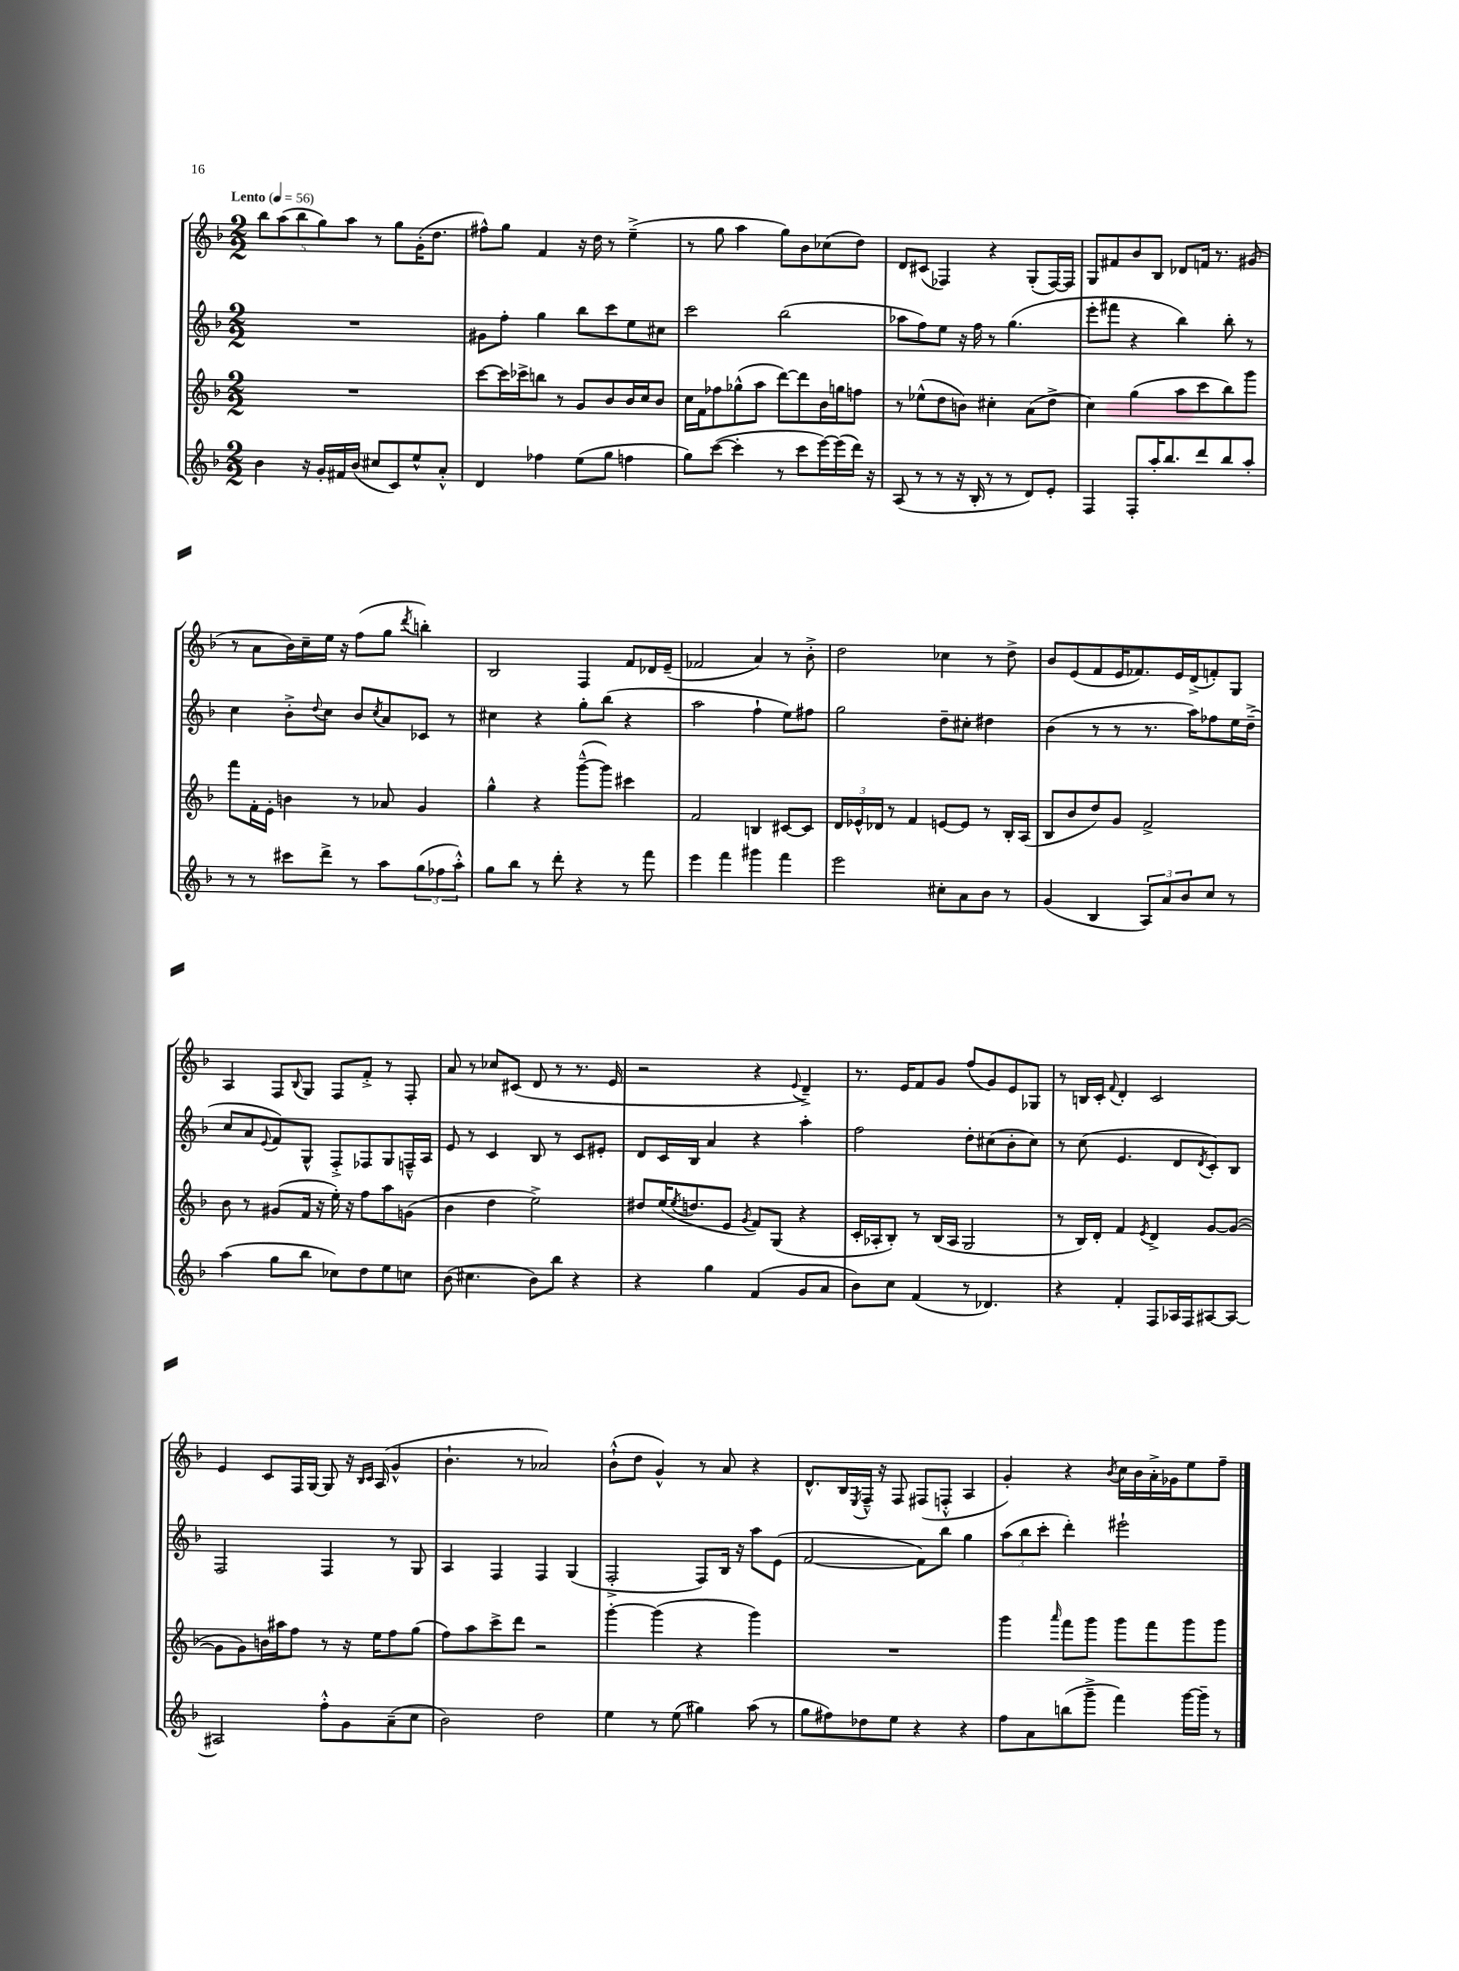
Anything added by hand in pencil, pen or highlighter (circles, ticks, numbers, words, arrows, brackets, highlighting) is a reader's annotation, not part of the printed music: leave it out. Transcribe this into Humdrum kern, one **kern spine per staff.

**kern	**kern	**kern	**kern
*part4	*part3	*part2	*part1
*staff4	*staff3	*staff2	*staff1
*clefG2	*clefG2	*clefG2	*clefG2
*k[b-]	*k[b-]	*k[b-]	*k[b-]
*M2/2	*M2/2	*M2/2	*M2/2
*MM56	*MM56	*MM56	*MM56
=1	=1	=1	=1
!	!	!	!LO:TX:a:B:t=Lento
4b-\	1r	1r	10bb-\L
.	.	.	(10aa\
.	.	.	10bb-\
16r	.	.	.
.	.	.	10gg\)
16g'/LL	.	.	.
16f#X/	.	.	.
.	.	.	10aa\J
(16b-/JJ	.	.	.
8cc#X/L	.	.	8r
8c/)	.	.	8gg\L
8ee^^/	.	.	(16g'\K
.	.	.	8.dd\J
8a'^^/J	.	.	.
=2	=2	=2	=2
4d/	[8ccc\L	8g#X\L	8ff#X^^\L)
.	16ccc\L]	8ff'\J	8gg\J
.	16ccc-X^\J	.	.
4ff-X\	8bbn\J	4gg\	4f/
.	8r	.	.
(8ee\L	8g/L	8bb-\L	16r
.	.	.	16dd\
8gg\J	8b-/	8ccc\	8r
4ffn\	16b-/L	8ee\	(4ee~^\
.	16cc/J	.	.
.	8b-/J	8cc#X\J	.
=3	=3	=3	=3
8gg\L)	16cc\LL	2ccc\	8r
.	16f\J	.	.
([8ccc\J	8ff-X\	.	8gg\
4ccc'\]	(8gg-X^^\	.	4aa\
.	8aa\J	.	.
8r	[8ddd\L)	(2bb-\	8gg\L)
8ccc\L	8ddd\]	.	8b-\
[16eee\L)	16b-\L	.	(8cc-X\
(16eee\]	16ggn\J	.	.
16ddd\JJ)	8ffn\J	.	8dd\J)
16r	.	.	.
=4	=4	=4	=4
(8A/	8r	8aa-X\L	8d/L
8r	(8ee-X^^\L	8ff\)	(8c#X/J
8r	8dd\	8ee\J	4F-X/)
16r	8bn\J)	16r	.
16B-'/	.	16ff\	.
8r	4cc#X'\	8r	4r
8r	.	(4.gg\	.
8d/L)	(8a\L	.	(8G'/L
8e'/J	8dd^\J	.	[16F-/L)
.	.	.	16F-/JJ]
=5	=5	=5	=5
4F/	4cc\)	8eee'\L	8G/L
.	.	8fff#X\J	8f#X/
8F'/L	(4gg\	4r	8b-/
16aa'/K	.	.	8B-/J
8.bb-/	.	.	.
.	8aa\L	4bb-\)	8d-X/L
8ddd/	8ccc\	.	16fn/Jk
.	.	.	8.r
8bb-/	8bb-\)	8bb-'\	.
8aa'/J	8ggg\J	8r	(8g#X/
!!LO:LB:g=z
=6	=6	=6	=6
8r	8fff\L	4cc\	8r
8r	16f'\L	.	8a\L
.	16e'\JJ	.	.
8ccc#X\L	4bn\	8b-'^\L	16b-\L)
.	.	.	16cc~\
.	.	8qqdd/	.
8ddd^\J	.	8cc\J	16ee\JJ
.	.	.	16r
8r	8r	8b-/L	(8ff\L
.	.	8qcc/	.
8aa\L	8a-X/	8a/	8gg\J
.	.	.	8qddd/
(12gg\	4g/	8c-X/J	4bbn'\)
12ff-X\	.	.	.
.	.	8r	.
12aa'^^\J)	.	.	.
=7	=7	=7	=7
8gg\L	4gg^^\	4cc#X\	2B-/
8bb-\J	.	.	.
8r	4r	4r	.
8ddd'\	.	.	.
4r	([8ggg~^^\L	8gg'\L	4F/
.	8ggg\J])	(8bb-\J	.
8r	4ccc#X\	4r	8f/L
8fff\	.	.	16d-X/L
.	.	.	(16e~/JJ
=8	=8	=8	=8
4eee\	2f/	2aa\	2f-X/
4fff\	.	.	.
4ggg#X\	4Bn/	4ff`\	4a/)
4fff\	[8c#X/L	8ee\L)	8r
.	8c#/J]	8ff#X\J	8b-'^\
=9	=9	=9	=9
2eee\	24d/LL	2gg\	2dd\
.	24e-X^^/	.	.
.	24d-X/JJ	.	.
.	8r	.	.
.	4f/	.	.
8cc#X'\L	[8en/L	8dd~\L	4cc-X\
8a\	8e/J]	8cc#X'\J	.
8b-\J	8r	4dd#X\	8r
8r	16B-'/LL	.	8dd^\
.	(16A/JJ	.	.
=10	=10	=10	=10
(4g/	8B-/L	(4b-\	8b-/L
.	8b-/	.	(8e/
4B-/	8dd/)	8r	8f/
.	8g/J	8r	16e/K
.	.	.	8.f-X/)
12A/L)	2f^/	8.r	.
12a/	.	.	.
.	.	.	16e/L
12b-/	.	.	.
.	.	16aa\KL)	(16d^/J
8cc/J	.	8ff-X\	8fn'/)
8r	.	16ee\L	8G/J
.	.	(16dd~^\JJ	.
!!LO:LB:g=z
=11	=11	=11	=11
(4aa\	8b-\	8cc/L	4A/
.	8r	8a/	.
.	.	8qqe/	.
8gg\L	(8g#X/L	8f/)	8F/L
.	.	.	8qqB-/
8bb-\J	16f/Jk	8G^^/J	8G/J
.	16r	.	.
8cc-X\L)	16ee'\)	8F'^/L	8F/L
.	16r	.	.
8dd\	8ff\L	8F-X/	8f'^/J
8ee\	8aa\	8G/	8r
8ccn\J	(8gn\J	16Fn~^^/L	8F'/
.	.	16A/JJ	.
=12	=12	=12	=12
(8b-\	4b-\	8e/	8a/
4.cc#X\	.	8r	8r
.	4dd\	4c/	8cc-X/L
.	.	.	(8c#X/J
8b-\L)	2ee^\)	8B-/	8d/
8bb-\J	.	8r	8r
4r	.	8c/L	8.r
.	.	8e#X'/J	.
.	.	.	16e/
=13	=13	=13	=13
4r	8dd#X/L	8d/L	2r
.	(16ee/K	16c/L	.
.	8qee/	.	.
.	8.ddn/	16B-/JJ	.
4gg\	.	4a/	.
.	8e/J	.	.
.	8qg/	.	.
(4f/	8f/L)	4r	4r
.	(8G/J	.	.
.	.	.	8qqe/
8g/L	4r	4aa'\	4d~^/)
8a/J	.	.	.
=14	=14	=14	=14
8b-\L)	16c'/LL	2ff\	8.r
.	16A-X'/J	.	.
8cc\J	8B-'/J)	.	.
.	.	.	16e/KL
(4f/	8r	.	8f/
.	(16B-/LL	.	8g/J
.	16A-/JJ	.	.
8r	2G/	8dd'\L	(8ff/L
4.d-X/)	.	(8cc#X\	8g/)
.	.	8b-'\	8e/
.	.	8cc#\J)	8G-X/J
=15	=15	=15	=15
4r	8r	8r	8r
.	16B-/LL)	(8cc\	16Bn/LL
.	16d'/JJ	.	16c'/JJ
.	.	.	8qqf/
4f'/	4f/	4.e/	4d'/
.	8qe/	.	.
8F/L	4d^/	.	2c/
16A-X/L	.	8d/L	.
16F/J	.	.	.
.	.	8qd/	.
[8A#X/	[8g/L	8c'/)	.
8A#/J_	(8g/J_	8B-/J	.
!!LO:LB:g=z
=16	=16	=16	=16
2A#X/]	8g\L]	2F/	4e/
.	8g\)	.	.
.	16bn\L	.	8c/L
.	16aa#X\J	.	.
.	8ff\J	.	16F/L
.	.	.	[16G/JJ
8ff'^^\L	8r	4F/	8G/]
8g\	16r	.	16r
.	.	.	16qqB-/LL
.	.	.	16qqc/JJ
.	16ee\KL	.	(16A/
(8a~\	8ff\	8r	4g^^/
8cc\J	(8gg\J	8G/	.
=17	=17	=17	=17
2b-\)	8ff\L)	4A/	4.b-`\
.	8aa\	.	.
.	8ccc^\	4F/	.
.	8ddd\J	.	8r
2dd\	2r	4F/	2a-X/)
.	.	(4G/	.
=18	=18	=18	=18
4ee\	[4ggg'\	2F'^/	(8b-`^^\L
.	.	.	8dd\J
8r	(4ggg\]	.	4g^^/)
(8ee\	.	.	.
4gg#X\)	4r	8F/L)	8r
.	.	16B-/Jk	8a/
.	.	16r	.
(8aa\	4ggg\)	8aa\L	4r
8r	.	(8e\J	.
=19	=19	=19	=19
8gg\L	1r	[2f/	8.d^^/L
8ff#X\)	.	.	.
.	.	.	16B-/L
.	.	.	8qE/
8dd-X\	.	.	16F~^^/JJ
.	.	.	16r
8ee\J	.	.	8F/
4r	.	8f\L])	(8F#X/L
.	.	8bb-\J	8Fn'^^/J
4r	.	4gg\	4A/
=20	=20	=20	=20
8ff\L	4ggg\	(12aa\L	4g'/)
.	.	12bb-\	.
8a\	.	.	.
.	.	12ccc'\J	.
.	16qqaaa/	.	.
(8bbn\	8fff\L	4ddd'\)	4r
8ggg~^\J	8ggg\J	.	.
.	.	.	8qb-/
4fff\)	8ggg\L	2eee#X`\	16cc\LL
.	.	.	16b-\
.	8fff\	.	16a'^\
.	.	.	16g-X\J
[16ggg\LL	8ggg\	.	8ee\
16ggg~\JJ]	.	.	.
8r	8ggg\J	.	8ff~\J
==	==	==	==
*-	*-	*-	*-
